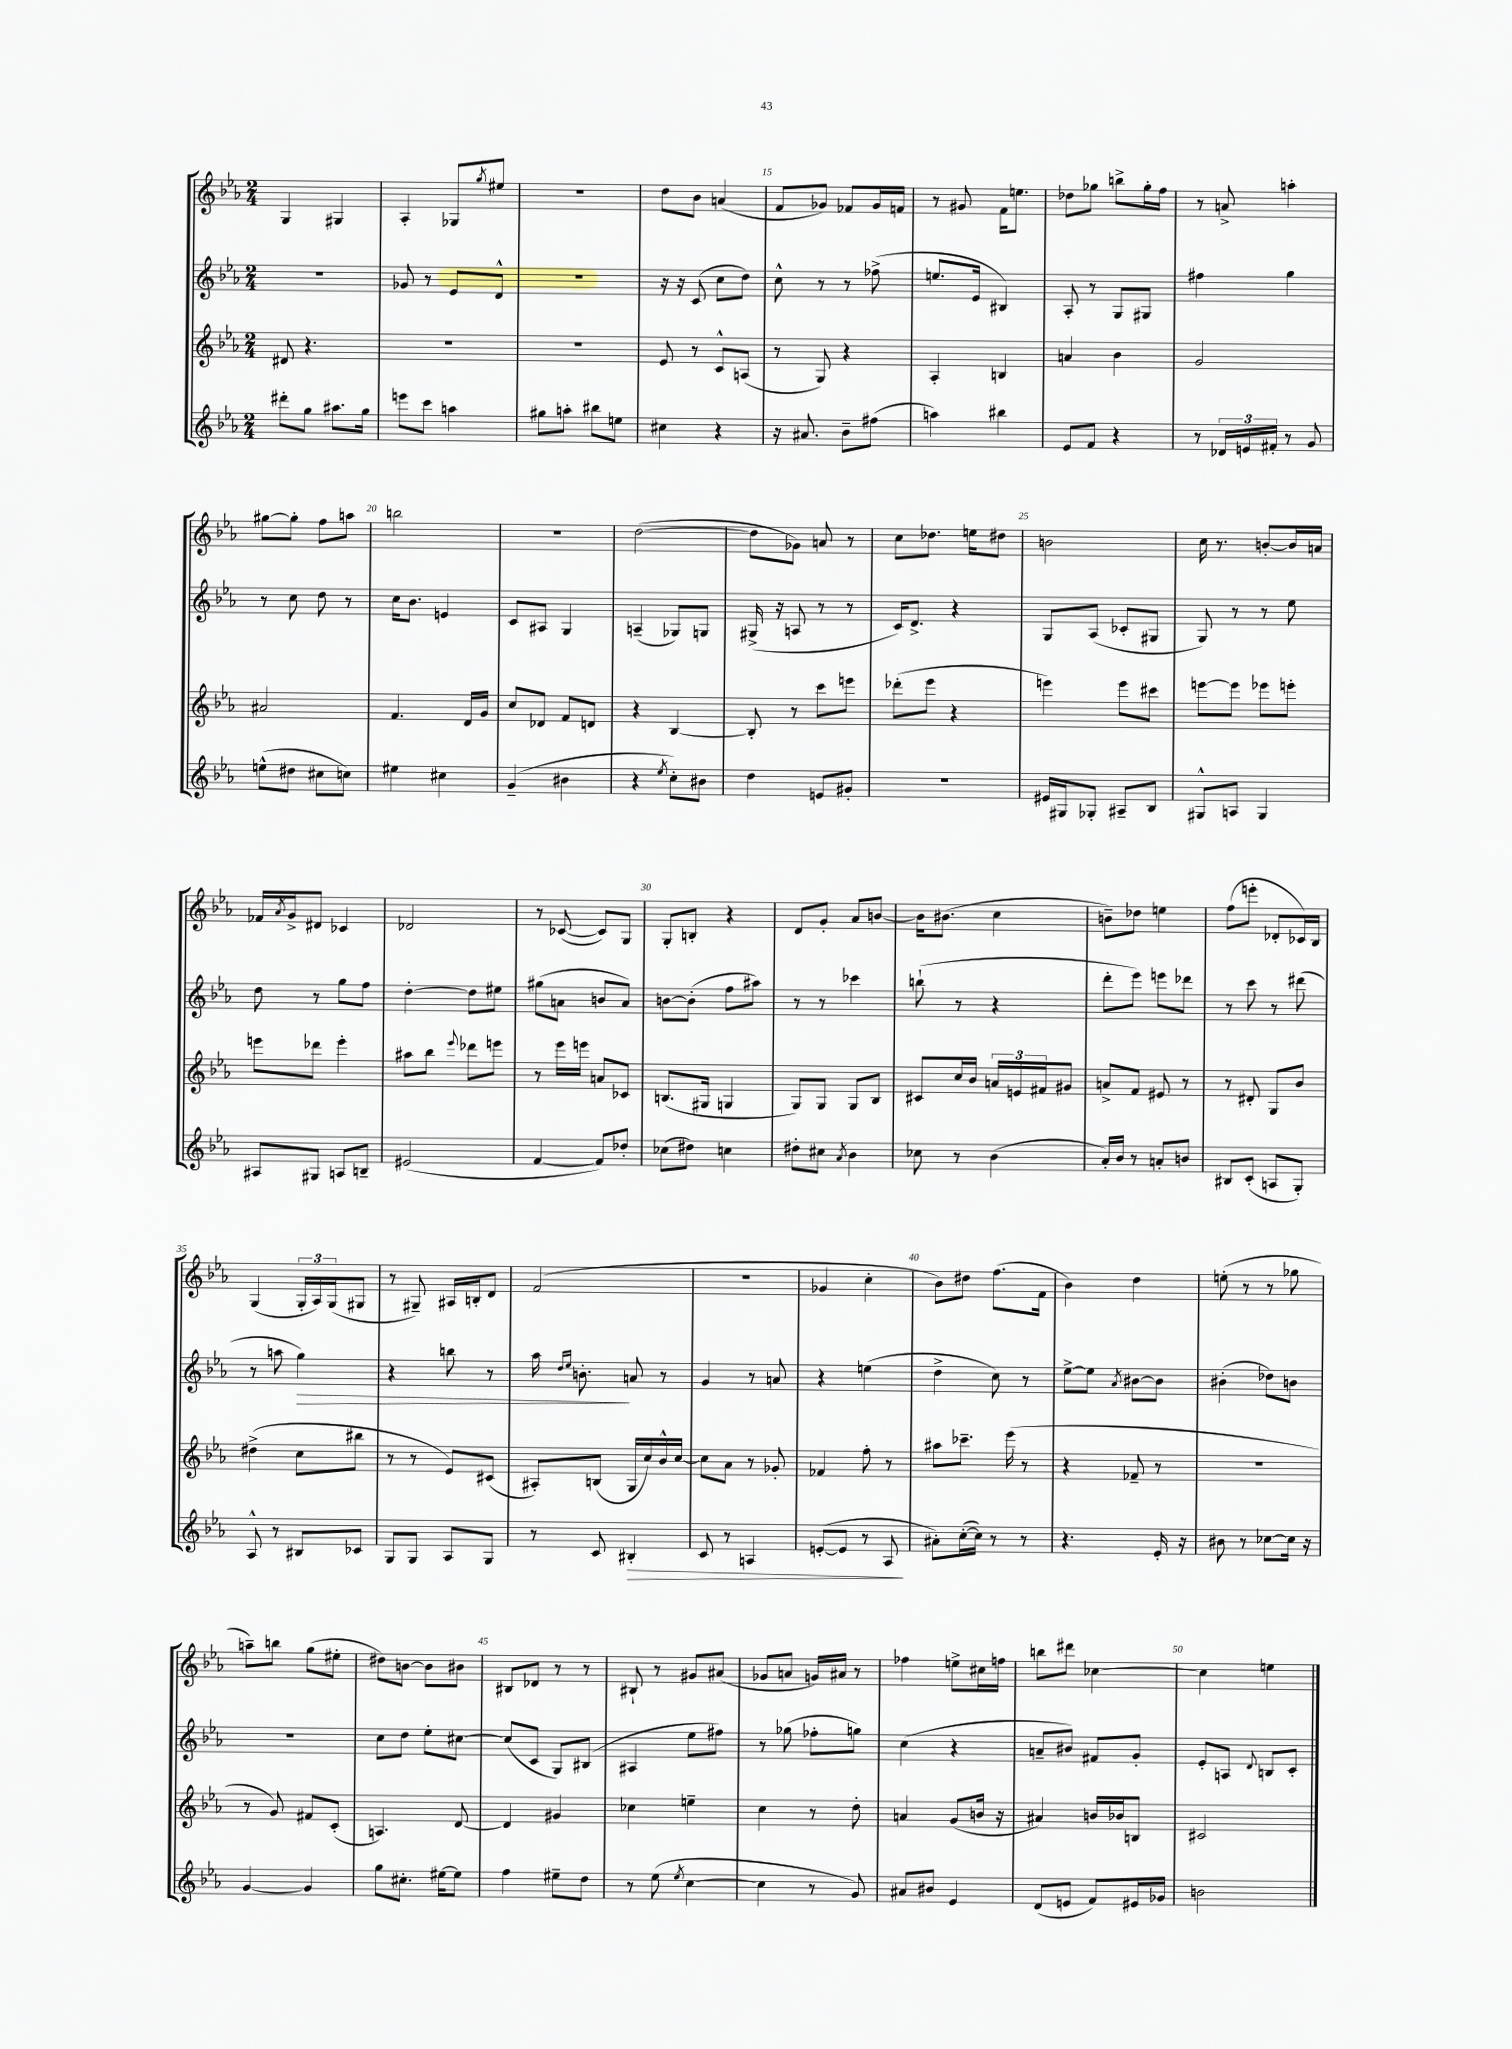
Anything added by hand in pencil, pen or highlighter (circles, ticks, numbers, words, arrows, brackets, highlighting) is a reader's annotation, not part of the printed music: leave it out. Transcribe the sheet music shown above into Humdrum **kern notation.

**kern	**kern	**kern	**kern
*staff4	*staff3	*staff2	*staff1
*clefG2	*clefG2	*clefG2	*clefG2
*k[b-e-a-]	*k[b-e-a-]	*k[b-e-a-]	*k[b-e-a-]
*M2/4	*M2/4	*M2/4	*M2/4
8ddd#'	8d#	2r	4G
8gg	4.r	.	.
8.aa#	.	.	4G#
16gg	.	.	.
=	=	=	=
8eee	2r	8g-	4A-'
8ccc	.	8r	.
4aa	.	8e-	8G-
.	.	.	8qgg
.	.	8d^^	8ee#
=	=	=	=
8gg#	2r	2r	2r
8aa'	.	.	.
8bb#	.	.	.
8ee	.	.	.
=	=	=	=
4cc#	8e-	16r	8dd
.	.	16r	.
.	8r	(8c	8b-
4r	8c^^	8cc	(4a
.	(8A	8dd)	.
=	=	=	=
16r	8r	8cc^^	8f
8.a#	.	.	.
.	8G)	8r	8g-)
8b-~	4r	8r	8f-
(8ff#	.	(8ff-^	16g-
.	.	.	16f
=	=	=	=
4aa)	4A-'	8.ee	8r
.	.	.	8g#
.	.	16e-	.
4bb#	4B	4B#)	16f
.	.	.	8.ee
=	=	=	=
8e-	4a	8A-'	8dd-
8f	.	8r	8gg-
4r	4b-	8G	8bb^
.	.	8G#	16gg-'
.	.	.	16ff
=	=	=	=
8r	2g	4ff#	8r
24d-	.	.	8a^
24e	.	.	.
24f#'	.	.	.
8r	.	4gg	4aa'
8g	.	.	.
=	=	=	=
(8ee^^	2a#	8r	[8gg#
8dd#	.	8cc	8gg#']
8cc#	.	8dd	8ff
8cc)	.	8r	8aa
=	=	=	=
4ee#	4.f	16cc	2bb
.	.	8.b-	.
4cc#	.	4e	.
.	16d	.	.
.	16g	.	.
=	=	=	=
(4g~	8cc	8c	2r
.	8d-	8A#	.
4b#	8f	4G	.
.	8d	.	.
=	=	=	=
4r	4r	(4A~	([2dd
8qee-	.	.	.
8cc')	[4B-	8G-)	.
8b#	.	8G	.
=	=	=	=
4dd	8B-']	(16G#^	8dd]
.	.	16r	.
.	8r	8A	8g-)
8e	8ccc	8r	8a
8g#'	8eee	8r	8r
=	=	=	=
2r	(8ddd-'	16c)	8cc
.	.	8.d^	.
.	8eee-	.	8.dd-
.	4r	4r	.
.	.	.	16ee
.	.	.	8dd#
=	=	=	=
16e#	4eee)	8G	2b
16G#	.	.	.
8G-'	.	(8A-	.
8A#~	8eee	8c-'	.
8B-	8ccc#	8G#	.
=	=	=	=
8G#^^	[8eee	8G)	16cc
.	.	.	8.r
8A	8eee]	8r	.
4G#	8eee-	8r	[8b'
.	8eee'	8ee-	16b]
.	.	.	16a
=	=	=	=
8A#	8eee	8dd	16f-
.	.	.	8qa-
.	.	.	16g^
8G#	8ddd-	8r	8d#
8A	4eee'	8gg	4c-
8B~	.	8ff	.
=	=	=	=
(2e#	8aa#	[4dd'	2d-
.	8bb-	.	.
.	8qqeee-	.	.
.	8ddd-	8dd]	.
.	8eee	8ee#	.
=	=	=	=
[4f	8r	(8gg#	8r
.	16eee-	8a	([8c-
.	16eee	.	.
8f])	8a	8b	8c-])
8dd-'	8c-	8a)	8G
=	=	=	=
(8cc-	(8.B	[8b	8G'
8dd#)	.	(8b']	8B'
.	16G#	.	.
4cc	4G	8ff	4r
.	.	8aa#)	.
=	=	=	=
8dd#'	8G)	8r	8d
8cc#	8G	8r	8g'
8qa-	.	.	.
4b-	8G	4ccc-	8a-
.	8B-	.	[8b
=	=	=	=
8cc-	8c#	(8bb`	16b]
.	.	.	(8.b#
8r	16cc	8r	.
.	16b-	.	.
(4b-	24a	4r	4cc
.	24e	.	.
.	24f#	.	.
.	8g#	.	.
=	=	=	=
16a-')	8a^	8ddd'	8b~)
16b-	.	.	.
8r	8f	8eee-)	8dd-
8a'	8e#	8eee	4ee
8b	8r	8ddd-	.
=	=	=	=
8B#	8r	8r	(8ff
(8c'	8d#'	8ccc	8eee'
8A	8G	8r	8d-'
8G')	8b-	(8ddd#	16c-)
.	.	.	16B-
=	=	=	=
8A-^^	(4dd#^	8r	(4G
8r	.	8aa	.
8B#	8cc	4gg)	24G'
.	.	.	24A-)
.	.	.	(24G
8c-	8bb#	.	8G#
=	=	=	=
8G	8r	4r	8r
8G	8r	.	8G#~)
8A-	8e-)	8bb	16A#
.	.	.	16B'
8G	(8c#	8r	8d
=	=	=	=
8r	8A#')	16aa-	(2f
.	.	16qqdd	.
.	.	16qqee-	.
.	.	8.b'	.
8c	(8B	.	.
4B#'	16G	8a	.
.	16cc)	.	.
.	16b-^^	8r	.
.	[16cc	.	.
=	=	=	=
8c	8cc]	4g	2r
8r	8a-	.	.
4A	8r	8r	.
.	8g-'	8a	.
=	=	=	=
([8e'	4f-	4r	4g-
8e]	.	.	.
8r	8ff'	(4ee	4cc'
8A-	8r	.	.
=	=	=	=
8a#')	8aa#	4dd^	8b-)
([16cc'	8.ccc-~	.	8dd#
16cc])	.	.	.
8r	.	8cc)	(8.ff
.	(16eee-	.	.
8r	8r	8r	.
.	.	.	16f
=	=	=	=
4.r	4r	[8ee-^	4b-)
.	.	8ee-]	.
.	.	8qa-	.
.	8f-~	[8b#	4dd
16e-'	8r	8b#]	.
16r	.	.	.
=	=	=	=
8b#	2r	(4b#'	(8ee'
8r	.	.	8r
[8cc-	.	8dd-)	8r
16cc-]	.	8b	8gg-
16r	.	.	.
=	=	=	=
[4g	8r	2r	8aa~)
.	8g)	.	8bb
4g]	8f#	.	(8gg
.	(8c'	.	8ee#'
=	=	=	=
8gg	4.A)	8cc	8dd#)
8.cc#'	.	8dd	[8b
.	.	8ee-'	8b]
[16ee#	.	.	.
8ee#]	[8d	[8cc#	8b#
=	=	=	=
4ff	4d]	(8cc#]	8B#
.	.	8c	8d-
8ee#~	4g#	8G)	8r
8dd	.	(8B#	8r
=	=	=	=
8r	4cc-	4A#	8B#`
(8ee-	.	.	8r
8qee-	.	.	.
[4cc	4ee~	8ee-	8g#
.	.	8ff#)	(8a#
=	=	=	=
4cc]	4cc	8r	8g-
.	.	(8gg-	8a
8r	8r	8ff-'	16g)
.	.	.	16a#
8g)	8dd'	8gg)	8r
=	=	=	=
8a#	4a	(4cc	4ff-
8b#	.	.	.
4e-	(8g	4r	8ee^
.	16b	.	16cc#
.	16r	.	16ff
=	=	=	=
(8d	4a#)	8a~	8bb
8e	.	8b#)	8ddd#
8f)	16b	8f#	[4cc-
.	16b-	.	.
16e#	8B	8g'	.
16g-	.	.	.
=	=	=	=
2b	2c#	8e-'	4cc-]
.	.	8A	.
.	.	8qqd	.
.	.	8B	4ee
.	.	8c'	.
==	==	==	==
*-	*-	*-	*-
